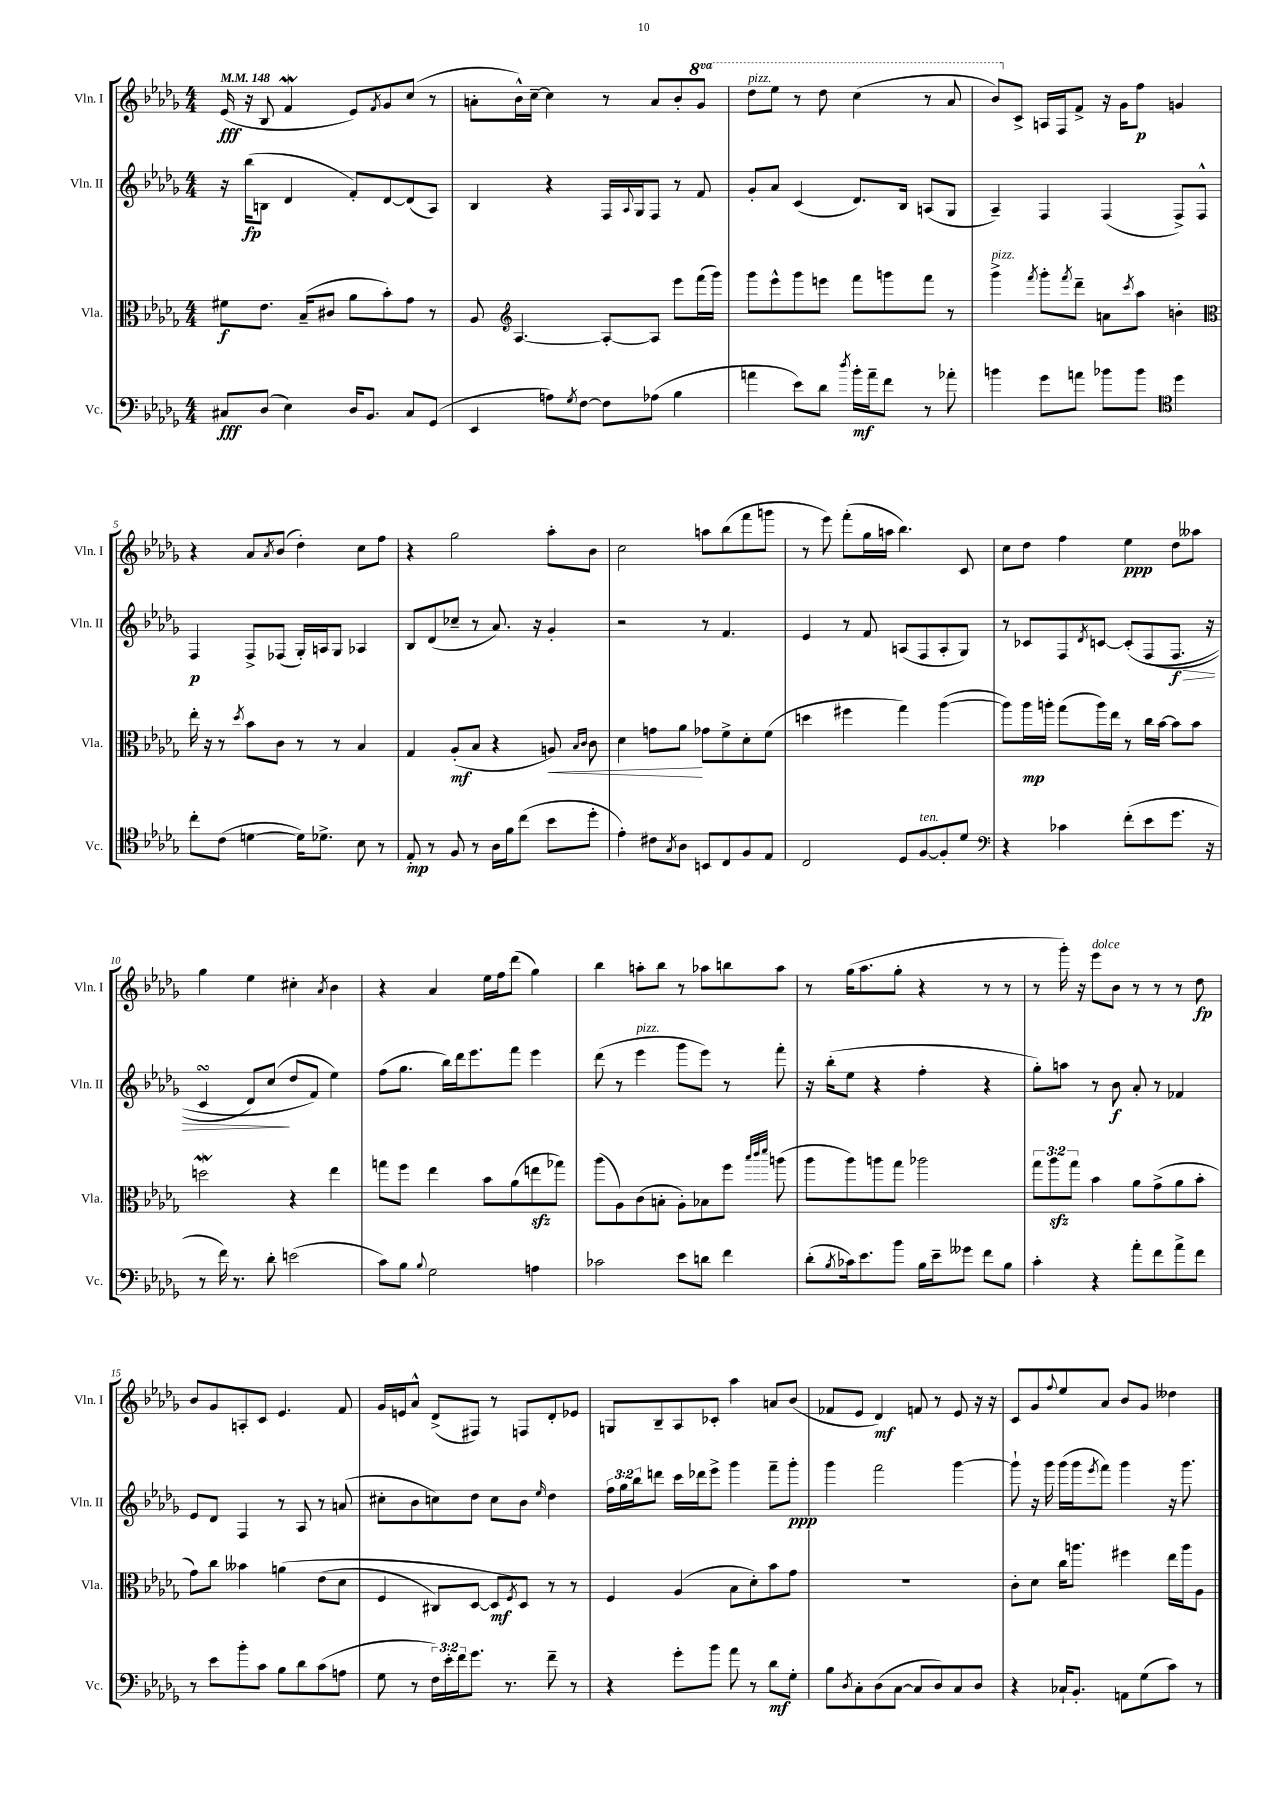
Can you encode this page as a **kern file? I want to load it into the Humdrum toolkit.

**kern	**kern	**kern	**kern
*staff4	*staff3	*staff2	*staff1
*clefF4	*clefC3	*clefG2	*clefG2
*k[b-e-a-d-g-]	*k[b-e-a-d-g-]	*k[b-e-a-d-g-]	*k[b-e-a-d-g-]
*M4/4	*M4/4	*M4/4	*M4/4
*MM148	*MM148	*MM148	*MM148
8C#	8f#	16r	(16e-
.	.	(16bb-	16r
(8D-	8.e-	8B	8B-
4E-)	.	4d-	4f
.	(16B-~	.	.
.	8c#	.	.
16D-	8a-	8f')	8e-)
8.BB-	.	.	.
.	.	.	8qf
.	8b-')	[8d-	8g-
8C#	8g-	(8d-]	(8cc
(8GG-	8r	8A-)	8r
=	=	=	=
4EE-	8A-	4B-	8a'
*	*clefG2	*	*
.	[4.A-	.	16b-^^)
.	.	.	[16cc~
8A)	.	4r	4cc]
8qG-	.	.	.
[8F	.	.	.
8F]	8A-'_	16F	8r
.	.	8qqA-	.
.	.	16G-	.
(8A-	8A-]	8F	8a
4B-	8eee-	8r	8b-'
.	(16fff	8f	8gg-
.	16ggg-)	.	.
=	=	=	=
4a	8ggg-	8g-'	8ddd-
.	8eee-^^	8a-	8eee-
8e-)	8ggg-	(4c	8r
8d-	8eee	.	8ddd-
8qdd-	.	.	.
16b-'	8fff	8.d-)	(4ccc
16a~	.	.	.
8f	8ggg	.	.
.	.	16B-	.
8r	8fff	(8A	8r
8a-'	8r	8G-	8aa-
=	=	=	=
4b	4ggg-^	4A-~)	8bb-)
.	.	.	8c^
.	8qfff	.	.
8g-	8ggg-'	4F	16A
.	.	.	16F
.	8qfff	.	.
8a	8ddd-~	.	8f^
8b-	8a	(4F	16r
.	.	.	16g-
.	8qccc	.	.
8b-	8aa-	.	8ff
*clefC4	*	*	*
4dd-	4b'	8F^)	4g
.	.	8F^^	.
=	=	=	=
*	*clefC3	*	*
8cc'	16ee-'	4F	4r
.	16r	.	.
(8c	8r	.	.
.	8qdd-	.	.
[4d	8b-	8F^	8a-
.	.	.	8qa-
.	8c	(8F-	(8b-
16d])	8r	16G-')	4dd-')
8.d-^	.	16A	.
.	8r	8G-	.
8B-	4B-	4A-	8cc
8r	.	.	8ff
=	=	=	=
8E-'	4G-	8B-	4r
8r	.	(8d-	.
8F	(8A-'	8cc-~	2gg-
8r	8B-	8r	.
16A-	4r	8.a-)	.
16f	.	.	.
(8cc	.	.	.
.	.	16r	.
8b-	8A)	4g-'	8aa-'
.	16qqB-	.	.
.	16qqc	.	.
8dd-'	8c	.	8b-
=	=	=	=
4e-')	4d-	2r	2cc
8c#	8g	.	.
8qG-	.	.	.
8A-	8a-	.	.
8BB	8g-	8r	8aa
8C	8f^	4.f	(8bb-
8F	8d-'	.	8fff
8E-	(8f	.	8ggg
=	=	=	=
2C	4dd	4e-	8r
.	.	.	8eee-)
.	4ff#	8r	(8fff'
.	.	8f	16gg-
.	.	.	16aa
8D-	4gg-)	(8A	4.bb-)
[8F	.	8F	.
8F']	([4aa-	8A'	.
8d-	.	8G-)	8c
=	=	=	=
*clefF4	*	*	*
4r	8aa-])	8r	8cc
.	16aa-	8c-	8dd-
.	16aa'	.	.
4c-	(8gg-	8F	4ff
.	.	8qd-	.
.	16aa)	[8c	.
.	16ee-	.	.
(8f'	8r	&(8c']	4ee-
8e-	16cc	(8F	.
.	[16b-	.	.
8.g-	8b-]	8.F	8dd-
.	8b-	.	8aa--
16r	.	16r	.
=	=	=	=
8r	2dd	4c	4gg-
16f)	.	.	.
8.r	.	.	.
.	.	8d-)	4ee-
8d-'	.	(8cc	.
(2e	4r	8dd-	4cc#'
.	.	8f&)	.
.	.	.	8qa-
.	4ee-	4ee-)	4b-
=	=	=	=
8c)	8gg	(8ff	4r
8B-	8ff	8.gg-	.
8qqB-	.	.	.
2G-	4ee-	.	4a-
.	.	16bb-)	.
.	.	16ddd-	.
.	.	8.eee-	.
.	8b-	.	16ee-
.	.	.	16ff
.	(8a-	8fff	(8ddd-
4A	8ee	4eee-	4gg-)
.	8gg-)	.	.
=	=	=	=
2c-	(8aa-	(8ddd-	4bb-
.	8A-)	8r	.
.	(8c	4eee-	8aa'
.	8B'	.	8bb-
8e-	8A-')	8ggg-	8r
8d	8B-	8eee-)	8aa-
4f	8ff	8r	8bb
.	32qqbb-	.	.
.	32qqccc	.	.
.	32qqddd-	.	.
.	(8aa	8fff'	8aa-
=	=	=	=
(8d-'	8aa-	16r	8r
.	.	(16bb-'	.
8qB-	.	.	.
16c-)	8aa-)	8ee-	(16gg-
8.e-	.	.	8.aa-
.	8aa	4r	.
8b-	8gg-	.	8gg-'
16B-	2aa-	4ff'	4r
16e-~	.	.	.
8g--	.	.	.
8f	.	4r	8r
8B-	.	.	8r
=	=	=	=
4c'	12gg-	8gg-')	8r
.	12aa-	.	.
.	.	8aa	16ggg-')
.	12gg-	.	.
.	.	.	16r
4r	4b-	8r	8eee-
.	.	8b-	8b-
8a-'	8a-	8a-'	8r
8f	(8g-^	8r	8r
8a-^	8a-	4f-	8r
8f	8b-'	.	8dd-
=	=	=	=
8r	8g-)	8e-	8b-
8e-	8cc	8d-	8g-
8b-'	4b--	4F	8A'
8c	.	.	8c
8B-	&(4a	8r	4.e-
8d-	.	8A-	.
(8c	(8e-	8r	.
8A	8d-	(8a	8f
=	=	=	=
8G-	4F	8cc#'	16g-
.	.	.	16e
8r	.	8b-	8a-^^
24F)	8C#)	8cc)	(8d-^
24e-'	.	.	.
24f	.	.	.
8.g-	[8D-	8dd-	8F#)
.	8D-]	8cc	8r
8.r	.	.	.
.	8qF	.	.
.	8D-&)	8b-	8F
.	.	16qqee-	.
8f~	8r	4dd-	8d-'
8r	8r	.	8e-
=	=	=	=
4r	4F	24ff	8G
.	.	24gg-	.
.	.	24bb-	.
.	.	8ddd	8B-~
8g-'	(4A-	16ccc	8A-
.	.	16ddd-	.
8b-	.	8eee-^	8c-'
8a-	8B-	4ggg-	4aa-
8r	8d-')	.	.
8d-	8b-	8fff~	8a
8G-'	8g-	8ggg-'	(8b-
=	=	=	=
8B-	1r	4ggg-	8f-
8qD-	.	.	.
8C'	.	.	8e-
(8D-	.	2fff	4d-)
[8C	.	.	.
8C]	.	.	8f
8D-)	.	.	8r
8C	.	[4ggg-	8e-
8D-	.	.	16r
.	.	.	16r
=	=	=	=
4r	8c'	8ggg-`]	8c
.	8d-	16r	8g-
.	.	16ggg-	.
.	.	.	8qqff
16C-`	16cc	(16ggg-	8ee-
8.BB-'	8.aa	16ggg-	.
.	.	8qeee-	.
.	.	8fff)	8a-
8AA	4ff#	4ggg-	8b-
(8G-	.	.	8g-
8c)	16ee-	16r	4dd--
.	16aa	8.ggg-	.
8r	8A-	.	.
==	==	==	==
*-	*-	*-	*-
